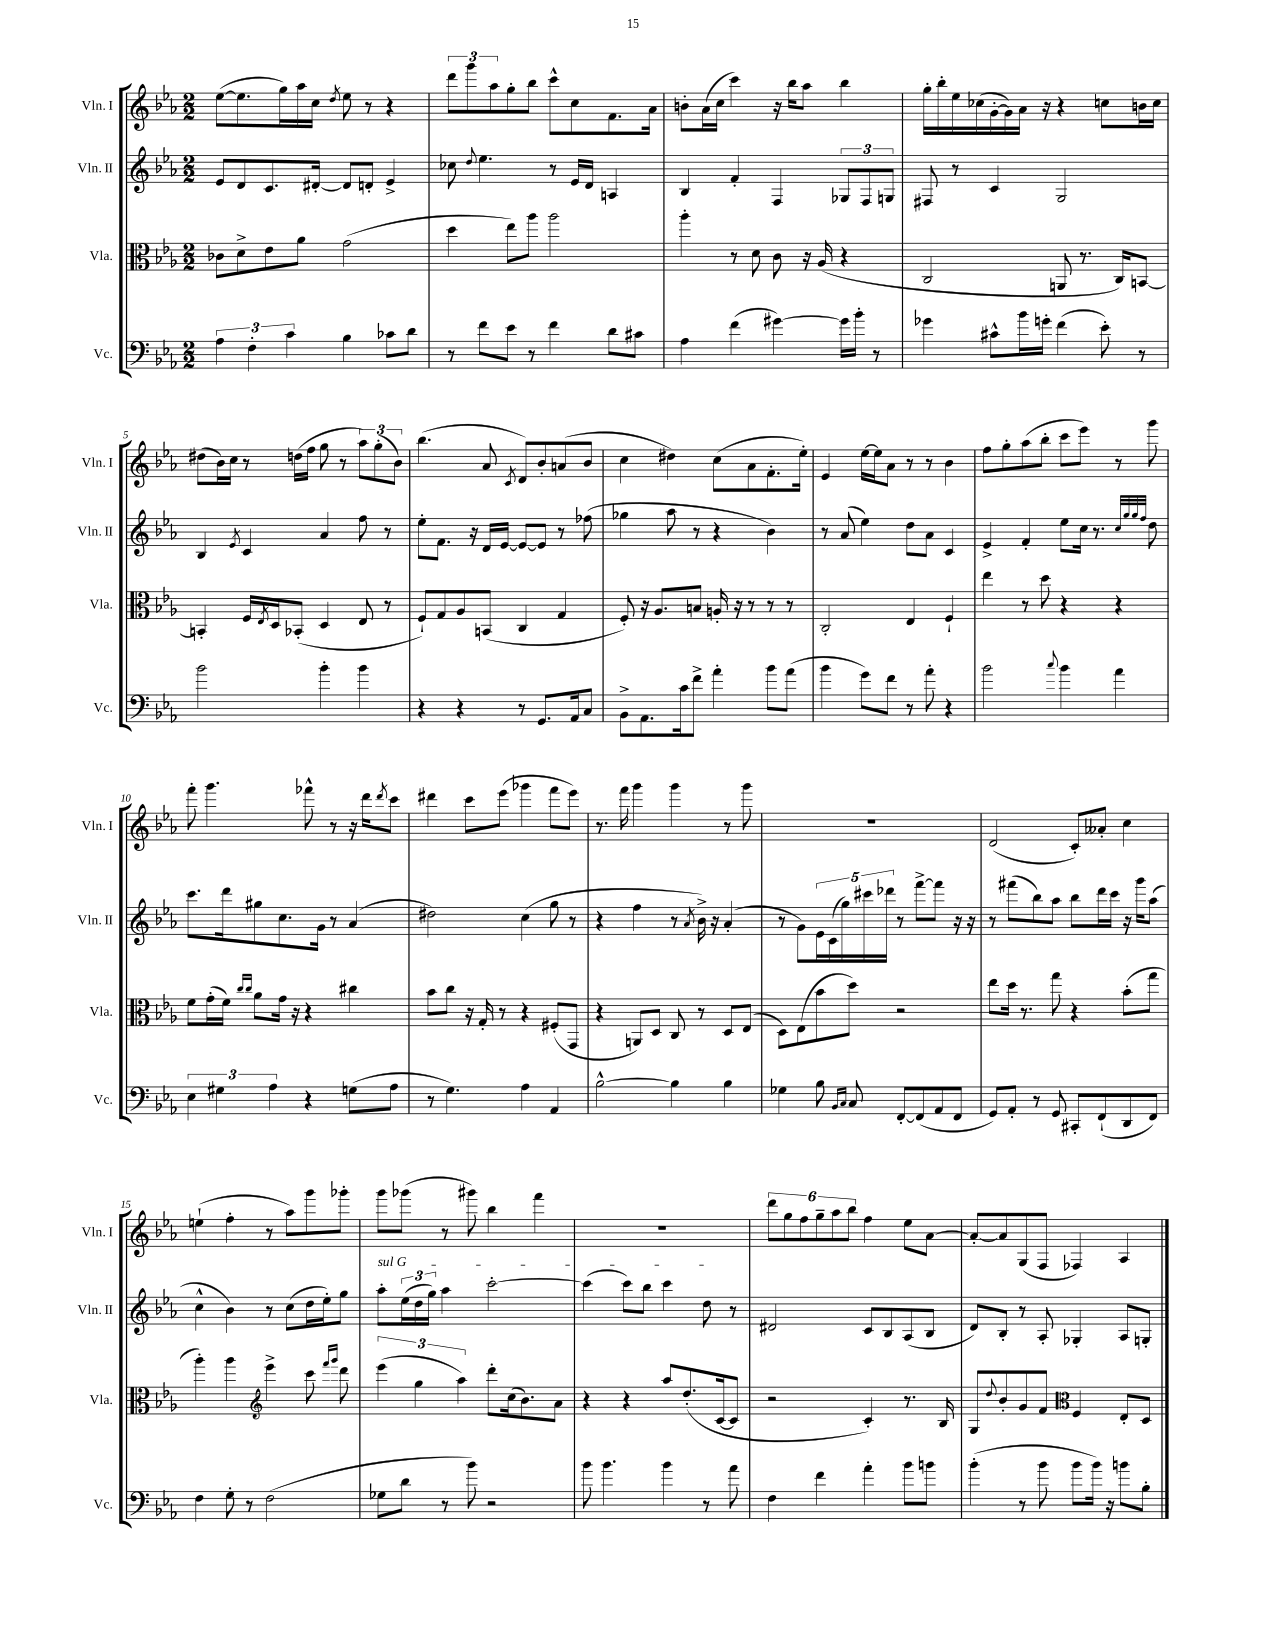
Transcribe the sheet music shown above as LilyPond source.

<<
\new StaffGroup <<
\new Staff = "s0" \with { instrumentName = "Vln. I" shortInstrumentName = "Vln. I" } {
    \clef treble \key ees \major \numericTimeSignature \time 2/2
    ees''8~( ees''8. g''16) aes''16 c''16 \acciaccatura { d''8 } ees''8 r8 r4 |
    \tuplet 3/2 { d'''8 g'''8 aes''8 } g''8-. bes''8 c'''8-^ c''8 f'8. aes'16 |
    b'8-. aes'16( c''16 c'''4) r16 bes''16 aes''8 bes''4 |
    g''16-. bes''16-. ees''16 ces''16( g'16~-. g'16) aes'16 r16 r4 c''8 b'16 c''16 |
    dis''8( bes'16) c''16 r8 d''16( f''16 g''8 r8 \tuplet 3/2 { aes''8) g''8-.( bes'8) } |
    bes''4.( aes'8 \acciaccatura { c'8 } d'8) bes'8-. a'8( bes'8 |
    c''4 dis''4) c''8( aes'8 f'8.-. ees''16-.) |
    ees'4 ees''16~ ees''16 aes'8 r8 r8 bes'4 |
    f''8 g''8-. aes''8( bes''8-. c'''8 ees'''8) r8 g'''8 |
    f'''8-. g'''4. fes'''8-^ r8 r16 d'''16 \acciaccatura { d'''8 } c'''8 |
    dis'''4 c'''8 ees'''8( ges'''4 f'''8 ees'''8) |
    r8. f'''16 g'''4 g'''4 r8 g'''8 |
    R1 |
    d'2( c'8-.) aeses'8-. c''4 |
    e''4-!( f''4-. r8 aes''8) g'''8 ges'''8-. |
    g'''8 ges'''8( r8 gis'''8) bes''4 f'''4 |
    R1 |
    \tuplet 6/4 { d'''8 g''8 f''8 g''8-- aes''8 bes''8 } f''4 ees''8 aes'8~ |
    aes'8~-. aes'8 g8( f8 fes4) aes4 \bar "|." |
}
\new Staff = "s1" \with { instrumentName = "Vln. II" shortInstrumentName = "Vln. II" } {
    \clef treble \key ees \major \numericTimeSignature \time 2/2
    ees'8 d'8 c'8. dis'16~-. dis'8 d'8-. ees'4-> |
    ces''8 \appoggiatura { d''8 } ees''4. r8 ees'16 d'16 a4 |
    bes4 f'4-. f4 \tuplet 3/2 { ges8 f8 g8 } |
    fis8 r8 c'4 g2 |
    bes4 \acciaccatura { ees'8 } c'4 aes'4 f''8 r8 |
    ees''8-. f'8. r16 d'16 ees'16~ ees'8~ ees'8 r8 fes''8( |
    ges''4 aes''8 r8 r4 bes'4) |
    r8 aes'8( ees''4) d''8 aes'8 c'4 |
    ees'4-> f'4-. ees''8 c''16 r8. \grace { c''32 g''32 g''32 f''32 } d''8 |
    c'''8. d'''16 gis''8 c''8. g'16 r8 aes'4( |
    dis''2) c''4( g''8 r8 |
    r4 f''4 r8 \acciaccatura { aes'8 } bes'16->) r16 aes'4-.( |
    r8 g'8) \tuplet 5/4 { ees'16 c'16( g''16) cis'''16 des'''16 } r8 f'''8~-> f'''8 r16 r16 |
    r8 fis'''8( bes''8) aes''8 bes''8 d'''16 c'''16 r16 g'''16 aes''8( |
    c''4-^ bes'4) r8 c''8( d''16 ees''16-.) g''8 |
    \once \override TextSpanner.bound-details.left.text = \markup { \italic "sul G" } aes''8-.\startTextSpan \tuplet 3/2 { ees''16( d''16 g''16) } aes''4 c'''2~-. |
    c'''4( c'''8) bes''8 c'''4 d''8\stopTextSpan r8 |
    dis'2 c'8 bes8 aes8( bes8 |
    d'8) bes8-. r8 aes8-. ges4-. aes8 g8-. \bar "|." |
}
\new Staff = "s2" \with { instrumentName = "Vla." shortInstrumentName = "Vla." } {
    \clef alto \key ees \major \numericTimeSignature \time 2/2
    ces'8 d'8-> ees'8 aes'8 g'2( |
    d''4 ees''8) aes''8 aes''2 |
    aes''4-. r8 d'8 c'8 r16 aes16( r4 |
    c2 a,8 r8. c16) b,8~ |
    b,4-. f16 \acciaccatura { ees8 } d16 bes,8-.( d4 ees8 r8 |
    f8-!) g8 aes8 b,8( c4 g4 |
    f8-.) r16 aes8. b8 a16-. r16 r8 r8 r8 |
    c2-. ees4 f4-! |
    ees''4 r8 d''8 r4 r4 |
    f'8 g'16-.( f'16) \grace { c''16 c''16 } aes'8 g'16 r16 r4 cis''4 |
    bes'8 c''8 r16 g16-. r8 r4 fis8-.( g,8 |
    r4 a,8) d8 c8 r8 d8 ees8( |
    d8) ees8( bes'8 d''8) r2 |
    ees''8 d''16 r8. g''8 r4 bes'8-.( g''8 |
    aes''4-.) aes''4 \clef treble ees'''4-> c'''8 \grace { f'''16 g'''16 } d'''8 |
    \tuplet 3/2 { ees'''4( g''4 aes''4) } d'''8-. c''16( bes'8.) aes'8 |
    r4 r4 aes''8 d''8.-.( c'16~ c'8 |
    r2 c'4-.) r8. bes16 |
    g8 \appoggiatura { d''8 } bes'8-. g'8 f'8 \clef alto f4 ees8-. d8 \bar "|." |
}
\new Staff = "s3" \with { instrumentName = "Vc." shortInstrumentName = "Vc." } {
    \clef bass \key ees \major \numericTimeSignature \time 2/2
    \tuplet 3/2 { aes4 f4-. c'4 } bes4 ces'8 d'8 |
    r8 f'8 ees'8 r8 f'4 d'8 cis'8 |
    aes4 f'4( gis'4~) gis'16 bes'16-. r8 |
    ges'4 cis'8-^ bes'16 g'16-. f'4( ees'8-.) r8 |
    bes'2 bes'4-. bes'4 |
    r4 r4 r8 g,8. aes,16 c8 |
    bes,8-> aes,8. c'16 f'8-> aes'4-. bes'8 aes'8( |
    bes'4 g'8) f'8 r8 aes'8-. r4 |
    bes'2 \appoggiatura { c''8 } bes'4 aes'4 |
    \tuplet 3/2 { ees4 gis4 aes4 } r4 g8( aes8 |
    r8 g4.) aes4 aes,4 |
    bes2~-^ bes4 bes4 |
    ges4 bes8 \grace { bes,16 c16 } c8 f,8~-. f,8( aes,8 f,8 |
    g,8) aes,8-. r8 g,8 cis,8-. f,8-!( d,8 f,8) |
    f4 g8-. r8 f2( |
    ges8 d'8 r8 bes'8) r2 |
    bes'8 bes'4. bes'4 r8 aes'8 |
    f4 f'4 aes'4-. bes'8 b'8 |
    bes'4-.( r8 bes'8 bes'8 bes'16) r16 b'8 bes8-. \bar "|." |
}
>>
>>
